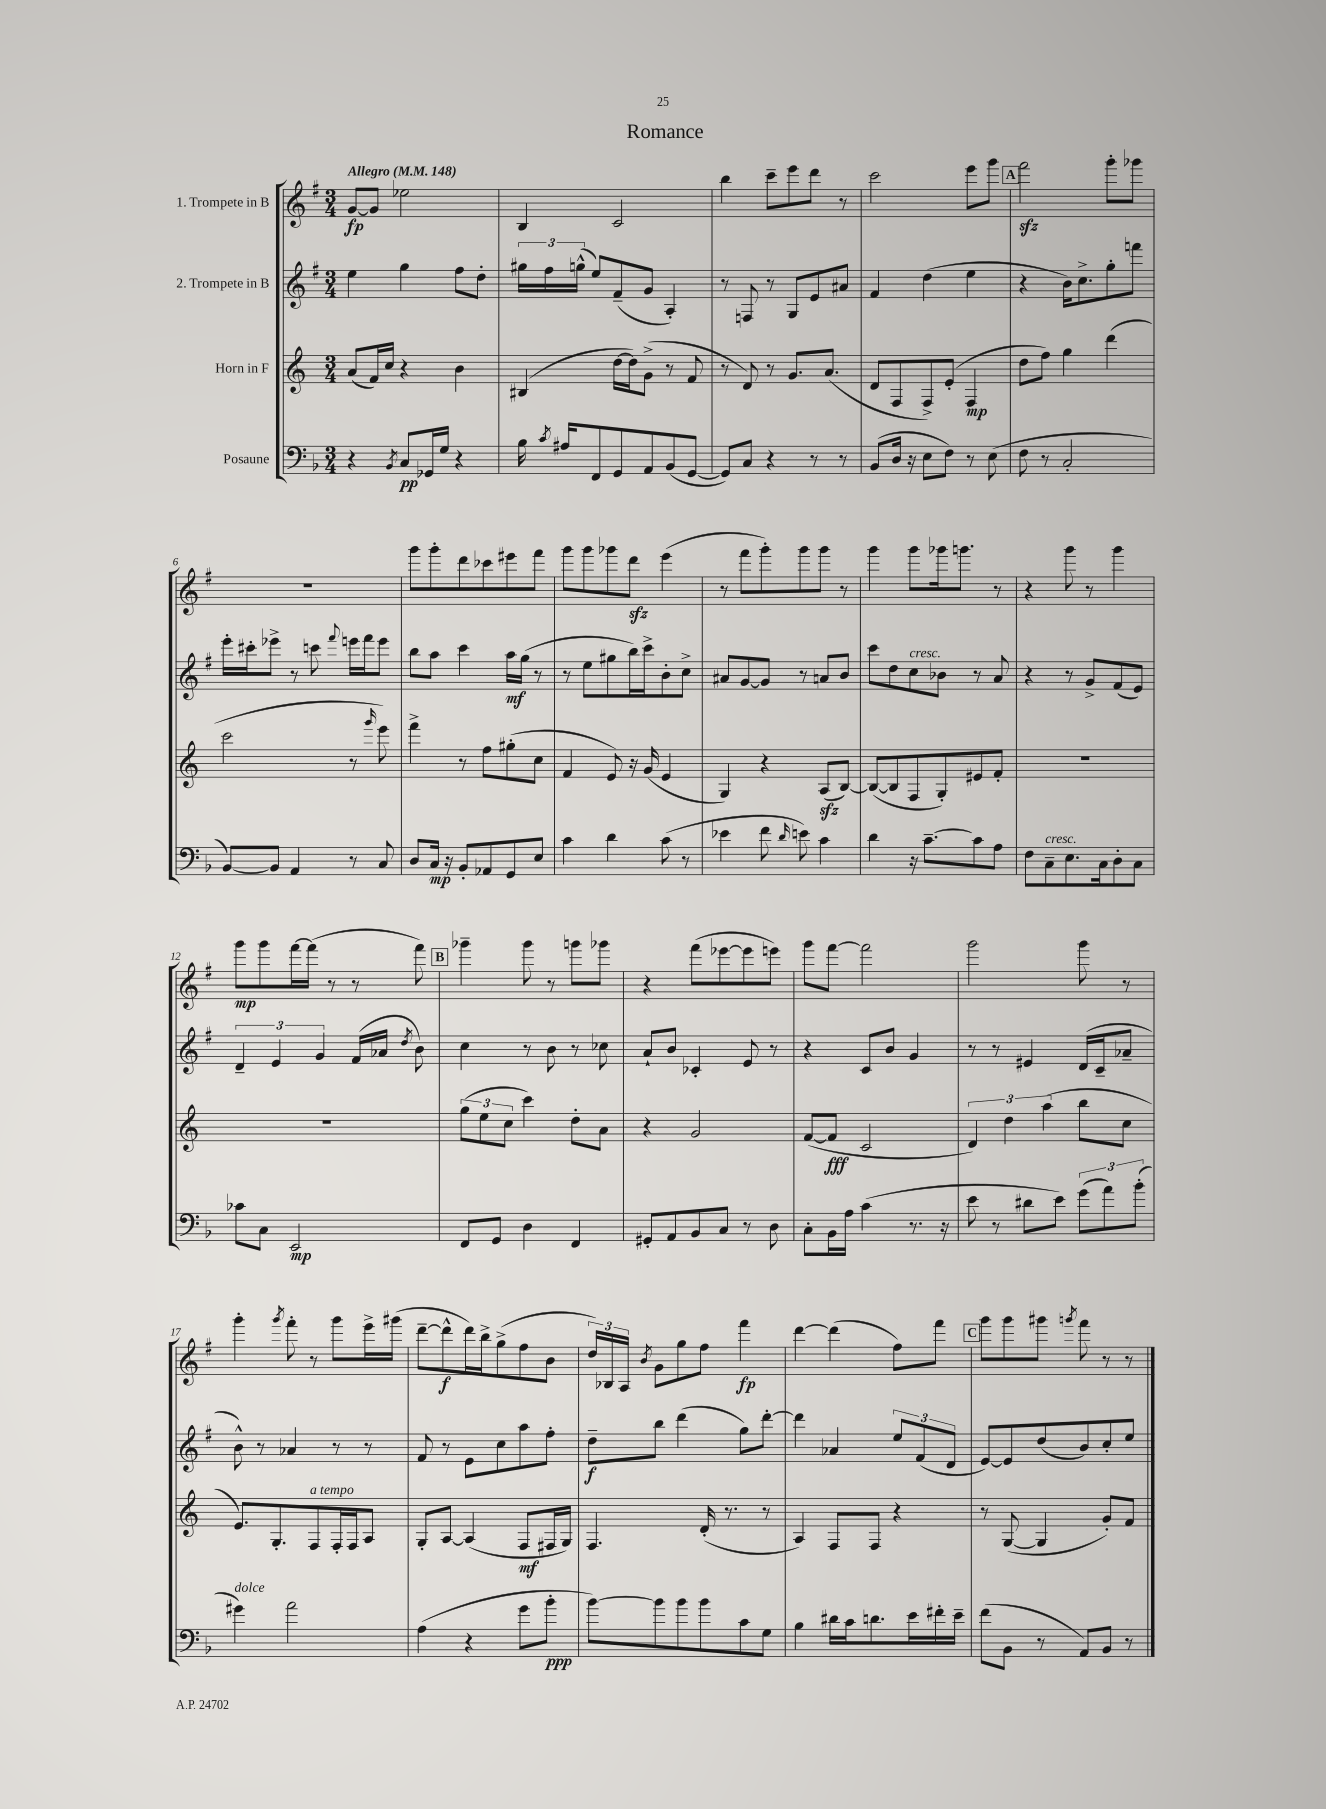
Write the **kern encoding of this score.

**kern	**dynam	**kern	**dynam	**kern	**dynam	**kern	**dynam
*part4	*part4	*part3	*part3	*part2	*part2	*part1	*part1
*staff4	*staff4	*staff3	*staff3	*staff2	*staff2	*staff1	*staff1
*I"Posaune	*	*I"Horn in F	*	*I"2. Trompete in B	*	*I"1. Trompete in B	*
*clefF4	*	*clefG2	*	*clefG2	*	*clefG2	*
*k[b-]	*	*k[]	*	*k[f#]	*	*k[f#]	*
*M3/4	*	*M3/4	*	*M3/4	*	*M3/4	*
*MM148	*	*MM148	*	*MM148	*	*MM148	*
=1	=1	=1	=1	=1	=1	=1	=1
!	!	!	!	!	!	!LO:TX:a:B:t=Allegro	!
4r	.	(8a/L	.	4ee\	.	[8g/L	fp
.	.	16f/L)	.	.	.	8g/J]	.
.	.	16cc/JJ	.	.	.	.	.
8qBB-/	.	.	.	.	.	.	.
8C/L	pp	4r	.	4gg\	.	2ee-X\	.
16GG-X/L	.	.	.	.	.	.	.
16G/JJ	.	.	.	.	.	.	.
4r	.	4b\	.	8ff#\L	.	.	.
.	.	.	.	8dd'\J	.	.	.
=2	=2	=2	=2	=2	=2	=2	=2
16B-\	.	(4B#X/	.	24gg#X\LL	.	4B/	.
.	.	.	.	24ff#\	.	.	.
8qc/	.	.	.	.	.	.	.
16A#X/KL	.	.	.	.	.	.	.
.	.	.	.	(24ggn^^\JJ	.	.	.
8FF/	.	.	.	8ee/L)	.	.	.
8GG/	.	[16dd\LL	.	(8f#~/	.	2c/	.
.	.	16dd\J])	.	.	.	.	.
8AA/	.	(8g^\J	.	8g/J	.	.	.
(8BB-/	.	8r	.	4A'/)	.	.	.
[8GG/J	.	8f/	.	.	.	.	.
=3	=3	=3	=3	=3	=3	=3	=3
8GG/L])	.	8r	.	8r	.	4bb\	.
8C/J	.	8d/)	.	8Fn/	.	.	.
4r	.	8r	.	8r	.	8ccc~\L	.
.	.	8.g/L	.	8G/L	.	8eee\	.
8r	.	.	.	8e/	.	8ddd\J	.
.	.	(8.a/J	.	.	.	.	.
8r	.	.	.	8a#X/J	.	8r	.
=4	=4	=4	=4	=4	=4	=4	=4
(8BB-/L	.	8d/L	.	4f#/	.	2ccc\	.
16D/Jk	.	8F/	.	.	.	.	.
16r	.	.	.	.	.	.	.
8E\L	.	8F^/)	.	(4dd\	.	.	.
8F\J)	.	(8e'/J	.	.	.	.	.
8r	.	4F/	mp	4ee\	.	8eee\L	.
(8E\	.	.	.	.	.	8ggg\J	.
!!LO:REH:place=s1:t=A
=5	=5	=5	=5	=5	=5	=5	=5
8F\	.	8dd\L	.	4r	.	2fff#zz\	.
8r	.	8ff\J)	.	.	.	.	.
2C'/	.	4gg\	.	16b\KL)	.	.	.
.	.	.	.	8.cc^\	.	.	.
.	.	(4ddd\	.	8gg'\	.	8ggg'\L	.
.	.	.	.	8fffn\J	.	8ggg-X\J	.
!!LO:LB:g=z
=6	=6	=6	=6	=6	=6	=6	=6
[8BB-/L)	.	2ccc\	.	16eee'\LL	.	2.r	.
.	.	.	.	16ccc#X'\J	.	.	.
8BB-/J]	.	.	.	8eee-X^\J	.	.	.
4AA/	.	.	.	8r	.	.	.
.	.	.	.	8cccn\	.	.	.
.	.	.	.	8qqfff#/	.	.	.
8r	.	8r	.	16eeen\LL	.	.	.
.	.	.	.	16fff#\J	.	.	.
.	.	16qqggg/	.	.	.	.	.
8C/	.	8eee\)	.	8eee\J	.	.	.
=7	=7	=7	=7	=7	=7	=7	=7
8D/L	.	4fff^\	.	8bb\L	.	8ggg\L	.
16C/Jk	mp	.	.	8aa\J	.	8ggg'\	.
16r	.	.	.	.	.	.	.
8BB-'/L	.	8r	.	4ccc\	.	8ddd\	.
8AA-X/	.	8ff\L	.	.	.	8ccc-X\	.
8GG/	.	(8gg#X'\	.	16aa\LL	mf	8eee#X\	.
.	.	.	.	(16gg\JJ	.	.	.
8E/J	.	8cc\J	.	8r	.	8fff#\J	.
=8	=8	=8	=8	=8	=8	=8	=8
4c\	.	4f/	.	8r	.	8ggg\L	.
.	.	.	.	8ee\L	.	8ggg\	.
4d\	.	8e/)	.	8gg#X\	.	8ggg-X\	.
.	.	16r	.	16bb\L)	.	8dddzz\J	.
.	.	(16g/	.	16ccc^\J	.	.	.
(8c\	.	4e/	.	8b'\	.	(4eee\	.
8r	.	.	.	8cc^\J	.	.	.
=9	=9	=9	=9	=9	=9	=9	=9
4e-X\	.	4G/)	.	8a#X/L	.	8r	.
.	.	.	.	[8g/	.	8fff#\L	.
8f\	.	4r	.	8g/J]	.	8ggg'\)	.
16qqd/	.	.	.	.	.	.	.
8en\)	.	.	.	8r	.	8ggg\	.
4c\	.	(8Azz/L	.	8an/L	.	8ggg\J	.
.	.	[8B/J)	.	8b/J	.	8r	.
=10	=10	=10	=10	=10	=10	=10	=10
4d\	.	(8B/L_	.	8ccc\L	.	4ggg\	.
.	.	8B/]	.	8dd\	.	.	.
!	!	!	!	!LO:TX:a:i:t=cresc.	!	!	!
16r	.	8F/	.	8cc\	.	8ggg\L	.
[8.c~\L	.	.	.	.	.	.	.
.	.	8G'/)	.	8b-X\J	.	16ggg-X\k	.
.	.	.	.	.	.	8.gggn\J	.
8c\]	.	8e#X/	.	8r	.	.	.
8A\J	.	8f'/J	.	8a/	.	8r	.
=11	=11	=11	=11	=11	=11	=11	=11
8F\L	.	2.r	.	4r	.	4r	.
!LO:TX:a:i:t=cresc.	!	!	!	!	!	!	!
8C~\	.	.	.	.	.	.	.
8.E\	.	.	.	8r	.	8ggg\	.
.	.	.	.	8g^/L	.	8r	.
16C\k	.	.	.	.	.	.	.
8D'\	.	.	.	(8f#/	.	4ggg\	.
8C\J	.	.	.	8e/J)	.	.	.
!!LO:LB:g=z
=12	=12	=12	=12	=12	=12	=12	=12
8c-X\L	.	2.r	.	6d~/	.	8ggg\L	mp
8C\J	.	.	.	.	.	8ggg\	.
.	.	.	.	6e/	.	.	.
2EE/	mp	.	.	.	.	[16fff#\L	.
.	.	.	.	.	.	(16fff#\JJ]	.
.	.	.	.	6g/	.	.	.
.	.	.	.	.	.	8r	.
.	.	.	.	(16f#/LL	.	8r	.
.	.	.	.	16a-X/JJ	.	.	.
.	.	.	.	8qdd/	.	.	.
.	.	.	.	8b\)	.	8fff#\)	.
!!LO:REH:place=s1:t=B
=13	=13	=13	=13	=13	=13	=13	=13
8FF/L	.	(12gg\L	.	4cc\	.	4ggg-X~\	.
.	.	12ee\	.	.	.	.	.
8GG/J	.	.	.	.	.	.	.
.	.	12cc\J	.	.	.	.	.
4D\	.	4ccc\)	.	8r	.	8ggg-\	.
.	.	.	.	8b\	.	8r	.
4FF/	.	8dd'\L	.	8r	.	8gggn\L	.
.	.	8a\J	.	8cc-X\	.	8ggg-X\J	.
=14	=14	=14	=14	=14	=14	=14	=14
8GG#X'/L	.	4r	.	8a`/L	.	4r	.
8AA/	.	.	.	8b/J	.	.	.
8BB-/	.	2g/	.	4c-X'/	.	(8fff#\L	.
8C/J	.	.	.	.	.	[8eee-X\	.
8r	.	.	.	8e/	.	8eee-\]	.
8D\	.	.	.	8r	.	8eeen\J)	.
=15	=15	=15	=15	=15	=15	=15	=15
8C'\L	.	([8f/L	.	4r	.	8ggg\L	.
16BB-\L	.	8f/J]	fff	.	.	[8fff#\J	.
16A\JJ	.	.	.	.	.	.	.
(4c\	.	2c/	.	8c/L	.	2fff#\]	.
.	.	.	.	8b/J	.	.	.
8.r	.	.	.	4g/	.	.	.
16r	.	.	.	.	.	.	.
=16	=16	=16	=16	=16	=16	=16	=16
8e\	.	6d/)	.	8r	.	2ggg\	.
8r	.	.	.	8r	.	.	.
.	.	6dd\	.	.	.	.	.
8d#X\L	.	.	.	4e#X/	.	.	.
.	.	(6aa\	.	.	.	.	.
8e\J)	.	.	.	.	.	.	.
(12g\L	.	8bb\L	.	(16d/LL	.	8ggg\	.
.	.	.	.	16c~/J	.	.	.
12a\)	.	.	.	.	.	.	.
.	.	8cc\J	.	8a-X~/J	.	8r	.
(12b-'\J	.	.	.	.	.	.	.
!!LO:LB:g=z
=17	=17	=17	=17	=17	=17	=17	=17
!LO:TX:a:i:t=dolce	!	!	!	!	!	!	!
4g#X\)	.	8.e/L)	.	8b^^\)	.	4ggg'\	.
.	.	.	.	8r	.	.	.
.	.	8.G'/	.	.	.	.	.
.	.	.	.	.	.	8qggg/	.
2a\	.	.	.	4a-X/	.	8fff#'\	.
!	!	!LO:TX:a:i:t=a tempo	!	!	!	!	!
.	.	8F/	.	.	.	8r	.
.	.	16F'/L	.	8r	.	8ggg\L	.
.	.	16F/J	.	.	.	.	.
.	.	8A/J	.	8r	.	16eee^\L	.
.	.	.	.	.	.	(16ggg#X\JJ	.
=18	=18	=18	=18	=18	=18	=18	=18
(4A\	.	8G'/L	.	8f#/	.	[8ddd~\L	.
.	.	[8A/J	.	8r	.	8ddd^^\]	f
4r	.	(4A/]	.	8e\L	.	16ddd\L)	.
.	.	.	.	.	.	16bb^\J	.
.	.	.	.	8cc\	.	(8gg^\	.
8g\L	.	8F/L	mf	8aa\	.	8ff#\	.
8b-'\J	ppp	16F#X/L	.	8ff#'\J	.	8b\J	.
.	.	16G/JJ)	.	.	.	.	.
=19	=19	=19	=19	=19	=19	=19	=19
[8b-\L)	.	4.F/	.	8dd~\L	f	24dd/LL)	.
.	.	.	.	.	.	24B-X/	.
.	.	.	.	.	.	24A/JJ	.
.	.	.	.	.	.	8qb/	.
8b-\]	.	.	.	8bb\J	.	8g\L	.
8b-\	.	.	.	(4ddd\	.	8gg\	.
8b-\	.	(16d'/	.	.	.	8ff#\J	.
.	.	8.r	.	.	.	.	.
8c\	.	.	.	8gg\L)	.	4fff#\	fp
8G\J	.	8r	.	[8ddd'\J	.	.	.
=20	=20	=20	=20	=20	=20	=20	=20
4B-\	.	4A/)	.	4ddd\]	.	[4ddd\	.
16d#X\LL	.	8F/L	.	4a-X/	.	(4ddd\]	.
16c\J	.	.	.	.	.	.	.
8.dn\	.	8F/J	.	.	.	.	.
.	.	4r	.	12ee/L	.	8ff#\L)	.
16e\L	.	.	.	.	.	.	.
.	.	.	.	(12f#/	.	.	.
16f#X'\	.	.	.	.	.	8fff#\J	.
.	.	.	.	12d/J	.	.	.
16e~\JJ	.	.	.	.	.	.	.
!!LO:REH:place=s1:t=C
=21	=21	=21	=21	=21	=21	=21	=21
(8f\L	.	8r	.	[8e/L)	.	8ggg\L	.
8BB-\J	.	([8G/	.	8e/]	.	8ggg\	.
8r	.	4G/]	.	(8dd/	.	8ggg#X\J	.
.	.	.	.	.	.	8qgggn/	.
8AA/L)	.	.	.	8b/)	.	8fff#\	.
8BB-/J	.	8g'/L)	.	8cc'/	.	8r	.
8r	.	8f/J	.	8ee/J	.	8r	.
==	==	==	==	==	==	==	==
*-	*-	*-	*-	*-	*-	*-	*-
